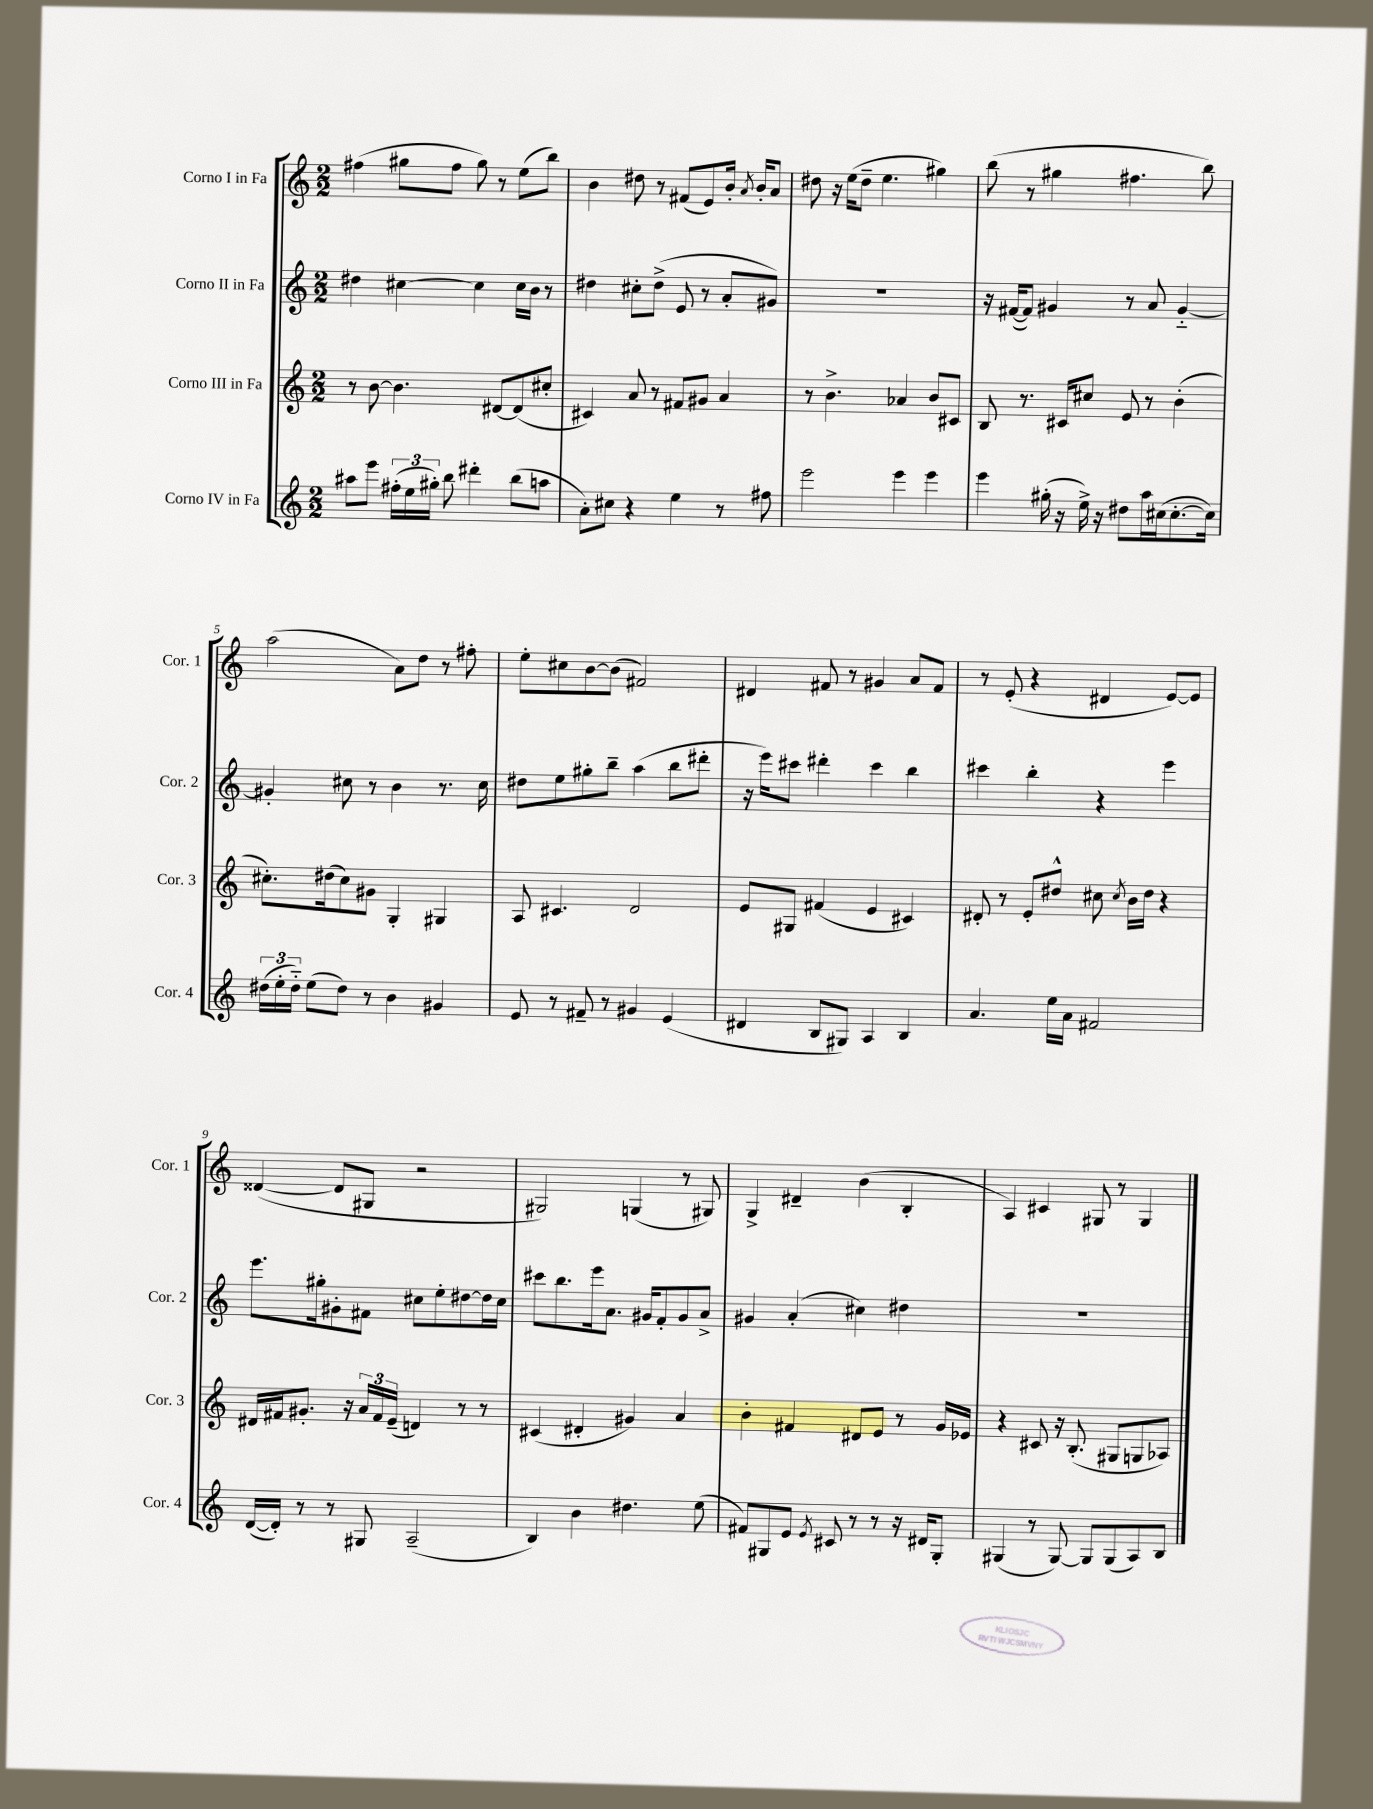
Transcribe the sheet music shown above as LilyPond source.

<<
\new StaffGroup <<
\new Staff = "s0" \with { instrumentName = "Corno I in Fa" shortInstrumentName = "Cor. 1" } {
    \clef treble \key c \major \numericTimeSignature \time 2/2
    \autoBeamOff fis''4( gis''8[ fis''8] gis''8) r8 e''8[( b''8]) |
    b'4 dis''8 r8 fis'8[( e'8) b'16]-. \acciaccatura { a'8 } b'16[-. a'8] |
    dis''8 r16 e''16[( dis''8]-- e''4. gis''4) |
    b''8( r8 gis''4 fis''4. b''8) |
    a''2( a'8[) d''8] r8 fis''8-. |
    e''8[-. cis''8 b'8~ b'8]( fis'2) |
    dis'4 fis'8 r8 gis'4 a'8[ fis'8] |
    r8 e'8-.( r4 dis'4 e'8[~) e'8] |
    disis'4~( disis'8[ gis8] r2 |
    gis2) g4( r8 gis8) |
    g4-> dis'4-- b'4( b4-. |
    a4) cis'4 gis8 r8 gis4 \bar "|." |
}
\new Staff = "s1" \with { instrumentName = "Corno II in Fa" shortInstrumentName = "Cor. 2" } {
    \clef treble \key c \major \numericTimeSignature \time 2/2
    \autoBeamOff dis''4 cis''4~ cis''4 cis''16[ b'16] r8 |
    dis''4 cis''8[-. dis''8]->( e'8 r8 a'8[-. gis'8]) |
    R1 |
    r16 fis'16[~( fis'8]) gis'4 r8 a'8 gis'4~-_ |
    gis'4-. cis''8 r8 b'4 r8. cis''16 |
    dis''8[ e''8 gis''8-. b''8]-- a''4( b''8[ dis'''8]-. |
    r16 e'''16[) cis'''8] dis'''4-. cis'''4 b''4 |
    cis'''4 b''4-. r4 e'''4 |
    e'''8.[ gis''16-. gis'8-. fis'8] cis''8[ e''8-. dis''8~ dis''16 cis''16] |
    cis'''8[ b''8. e'''16 a'8.] gis'16[ f'8-. gis'8 a'8]-> |
    gis'4 a'4-.( cis''4) dis''4 |
    r1 \bar "|." |
}
\new Staff = "s2" \with { instrumentName = "Corno III in Fa" shortInstrumentName = "Cor. 3" } {
    \clef treble \key c \major \numericTimeSignature \time 2/2
    \autoBeamOff r8 b'8~ b'4. dis'8[~ dis'8( cis''8]-. |
    cis'4) a'8 r8 fis'8[ gis'8] a'4 |
    r8 b'4.-> aes'4 b'8[ cis'8] |
    b8 r8. cis'16[ cis''8] e'8 r8 b'4-.( |
    cis''8.[-.) dis''16( cis''8) gis'8] g4-. gis4 |
    a8 cis'4. d'2 |
    e'8[ gis8] fis'4( e'4 cis'4) |
    dis'8-. r8 e'8[-. dis''8]-^ cis''8 \acciaccatura { cis''8 } b'16[ dis''16] r4 |
    dis'16[ fis'16 gis'8.]-. r16 \tuplet 3/2 { a'16[ fis'16 e'16]--( } d'4) r8 r8 |
    cis'4( dis'4-. gis'4) a'4 |
    b'4-. fis'4 dis'8[ e'8] r8 g'16[ ees'16] |
    r4 cis'8 r16 b8.-.( gis8[ g8 aes8]) \bar "|." |
}
\new Staff = "s3" \with { instrumentName = "Corno IV in Fa" shortInstrumentName = "Cor. 4" } {
    \clef treble \key c \major \numericTimeSignature \time 2/2
    \autoBeamOff ais''8[ e'''8] \tuplet 3/2 { fis''16[-.( e''16 gis''16]-.) } b''8 dis'''4-. b''8[( a''8] |
    a'8[-.) cis''8] r4 e''4 r8 fis''8 |
    e'''2 e'''4 e'''4 |
    e'''4 gis''16-.( r16 e''16->) r16 dis''8[ a''16 cis''16( cis''8.~-. cis''16]) |
    \tuplet 3/2 { dis''16[( e''16-. dis''16]-_) } e''8[( dis''8]) r8 b'4 gis'4 |
    e'8 r8 fis'8-- r8 gis'4 e'4( |
    dis'4 b8[ gis8]) a4 b4 |
    a'4. e''16[ a'16] fis'2 |
    d'16[~( d'16]-.) r8 r8 gis8 a2--( |
    b4) b'4 dis''4. e''8( |
    fis'8[) gis8 e'8] \acciaccatura { e'8 } cis'8 r8 r8 r16 dis'16[ gis8]-. |
    gis4( r8 gis8~) gis8[ gis8( a8) b8] \bar "|." |
}
>>
>>
